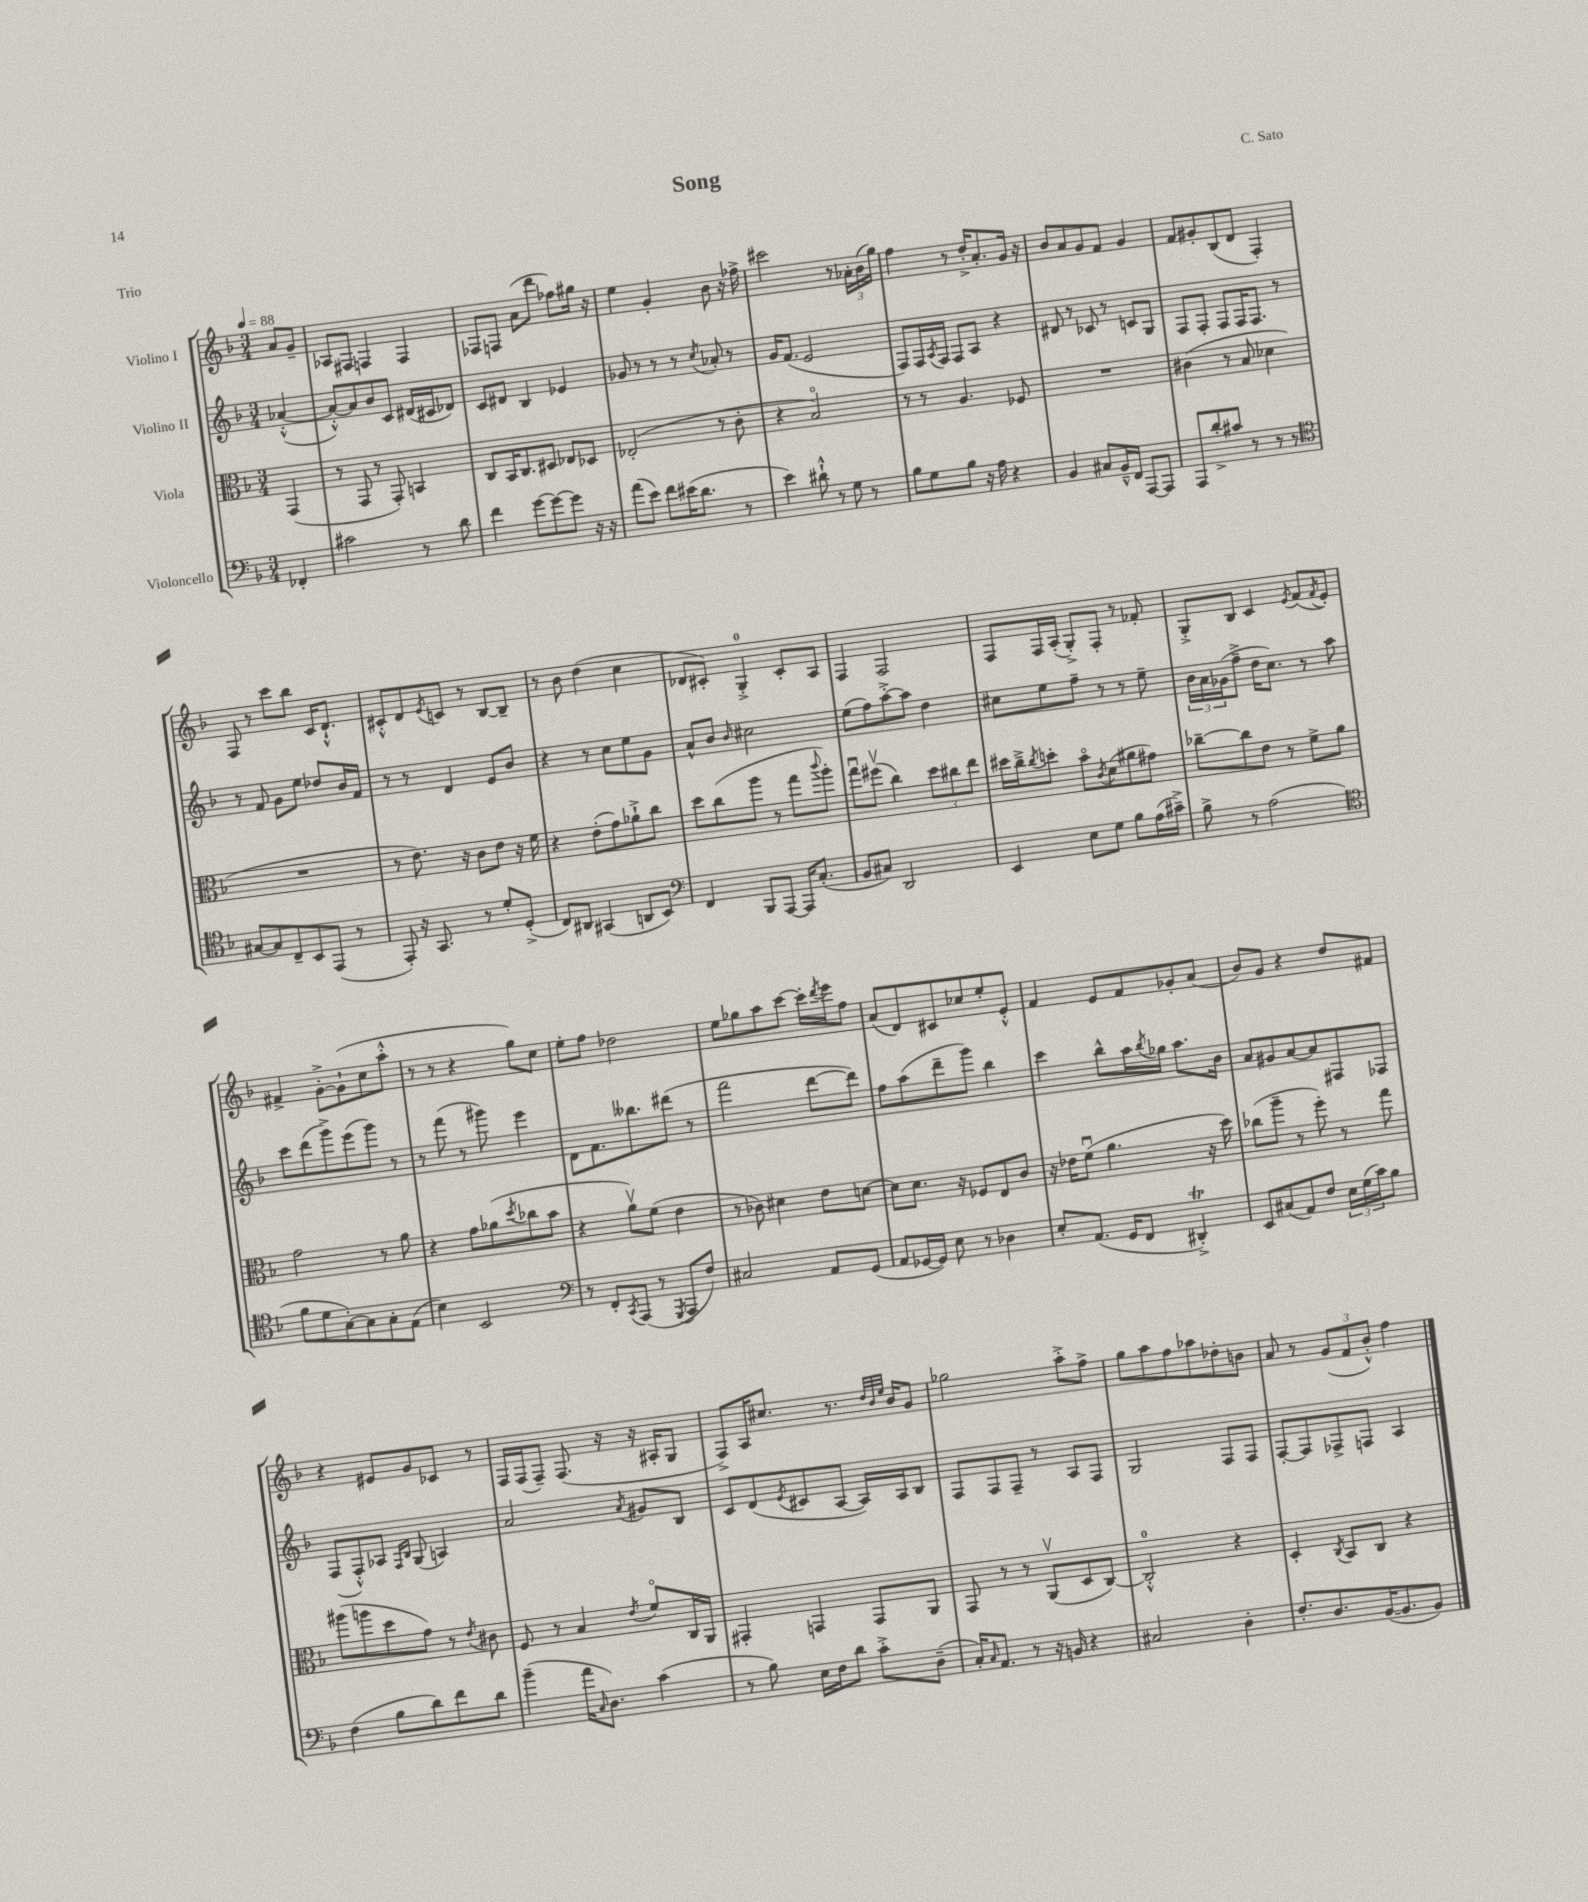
\header { title = "Song" composer = "C. Sato" piece = "Trio" }
<<
\new StaffGroup <<
\new Staff = "s0" \with { instrumentName = "Violino I" } {
    \clef treble \key f \major \numericTimeSignature \time 3/4 \partial 4 \tempo 4 = 88
    a'8 g'8-- |
    aes8 fis8 f4 f4 |
    fes8 f8 a'8( d'''8 fes''8) gis''16 r16 |
    e''4 g'4-. bes'8 r16 fes''16-> |
    cis'''2 r8 \tuplet 3/2 { aes'16-. bes'16( g''16) } |
    f''4 r8 d''16-.-> a'8.-. g'16 r16 |
    bes'8 a'8 g'8 f'8 g'4 |
    f'8 gis'8-. bes8( d'8 f4-.) |
    f8 r8 c'''8 bes''8 c'16 d'8.-!-^ |
    cis'8-.-^ d'8 \acciaccatura { e'8 } c'8 r8 bes8~ bes8-- |
    r8 bes'8 d''4( c''4 |
    des'8 cis'8-.) g4-0-.-> cis'8-. a8 |
    f4 f2 |
    f8 f16 a16-.( g8-.->) f8-. r8 fes'8-. |
    g8-.-> bes8 c'4 \acciaccatura { e'8 } f'8( \acciaccatura { f'8 } e'8-.) |
    fis'4-> g'8~-.-> g'8-!( c''8 a''8-.-^ |
    r8 r8 r4 g''8) c''8 |
    e''8-. f''8 des''2 |
    e''8 ges''8 a''8 c'''8~ c'''16-. \acciaccatura { d'''8 } e'''16 f''8 |
    a'8( d'8) cis'8 ces''8 e''8-. e'8-.-^ |
    f'4 e'8 f'8 ges'8-. a'8( |
    bes'8) g'8 r4 d''8 fis'8 |
    r4 eis'8 g'8 ces'8 r8 |
    f16 f16( f8--) f8.( r16 r16 ais16-. g8 |
    f8->) a16 cis''8. r8. \grace { d''32 bes'32 e''32 } bes'16 g'8 |
    ges''2 a''8-.-> f''8-> |
    g''8 a''8 f''8 aes''8 des''8-. b'8 |
    a'8 r8 \tuplet 3/2 { g'8( f'8 bes'8-.-^) } f''4 \bar "|." |
}
\new Staff = "s1" \with { instrumentName = "Violino II" } {
    \clef treble \key f \major \numericTimeSignature \time 3/4 \partial 4
    aes'4~-.-^( |
    aes'8~-.-^) aes'8 bes'8 c'8 dis'16( cis'16 des'8) |
    c'8 dis'8 bes4 ees'4 |
    ges'8 r8 r8 r8 \acciaccatura { c''8 } aes'8-. r8 |
    g'16 f'8.( e'2 |
    f8) f16 \acciaccatura { a8 } f16 f8 a8 r4 |
    dis'8 r8 ces'8 r8 c'8 g8 |
    f8 f8-. f8 f16 f8. r8 |
    r8 f'8 g'8 e''8 des''8 bes'16 f'16 |
    r8 r8 d'4 e'8 bes'8 |
    r4 r8 c''8 e''8 g'8 |
    a'8-^ bes'8 \grace { bes'16 } cis''2 |
    e''8( f''8) a''8~-.-> a''8 d''4 |
    cis''8 e''8 f''8-- r8 r8 e''8-- |
    \tuplet 3/2 { bes'16 a'16 ges'16( } f''8---> d''16 c''8.) r8 a''8 |
    c'''8 d'''8( g'''8->) e'''8( g'''8) r8 |
    r8 f'''8( r8 gis'''8) e'''4 |
    d'8 f'8. beses''8. dis'''8( r8 |
    f'''2 d'''8~ d'''8) |
    f''8 a''8( d'''8-- g'''8) bes''4 |
    c'''4 bes''8-^ a''16 \acciaccatura { bes''8 } ges''16 a''8. bes'16 |
    a'8 gis'8 a'8~ a'8 fis8 fes8 |
    f8( f8-.-^) aes8 \grace { f16 bes16 } g8( a4) |
    a'2 \acciaccatura { a'8 } gis'8 bes8 |
    c'8 d'8( \acciaccatura { e'8 } cis'8 a8~ a16) a16 bes8 |
    f8 f8 f8-- r8 a8 f8 |
    g2 f8 f8 |
    f8~-. f8 fes8-> f8 a4 \bar "|." |
}
\new Staff = "s2" \with { instrumentName = "Viola" } {
    \clef alto \key f \major \numericTimeSignature \time 3/4 \partial 4
    g,4( |
    r8 g,8 r8 g,8-.) b,4 |
    c8 bes,16 c8. dis8 ees8 des8 |
    ees2-.( r8 c'8-. |
    r4 bes2\flageolet) |
    r8 r8 a4. fes8 |
    R2. |
    cis'4( r8 bes8 des'4 |
    R2. |
    r8 e'8.) r16 c'8 e'8 r16 f'16 |
    r4 e'8-.( g'8) aes'8-!-> c''8 |
    d''8 c''8( a''8 r8 g''8 \appoggiatura { c'''8 } a''8-.) |
    g''8\downbow fis''8\upbow( c''4) \tuplet 3/2 { d''8 cis''8 e''8 } |
    dis''16 c''16---> \acciaccatura { c''8 } d''8-. bes'8\flageolet \acciaccatura { c'8 } d'8( ais'8 gis'8) |
    ces''8~-- ces''8 e'8 r8 f'8-> a'8 |
    g'2 r8 a'8 |
    r4 g'8 aes'8( \acciaccatura { d''8 } ces''8 bes'8 |
    r4 a'8\upbow) f'8( e'4 |
    r8 ces'8) dis'4 e'8 d'8~ |
    d'8 d'8. r16 fes8 e8 c'8 |
    r16 ees'16 f'8\downbow( a'4. r16 d''16) |
    ces''8( a''8-- r8 f''8-.) r8 g''8 |
    ais''8( a''8 d''8 g'8) r8 \acciaccatura { e'8 } cis'8 |
    f8 r8 bes4 \acciaccatura { e'8 } f'8\flageolet c16 a,16 |
    gis,4-. g,4 g,8 a,8 |
    g,8 r8 r8 a,8\upbow( d8 c8~) |
    c2-0-.-^ r4 |
    d4-. \acciaccatura { c8 } bes,8 c8 r4 \bar "|." |
}
\new Staff = "s3" \with { instrumentName = "Violoncello" } {
    \clef bass \key f \major \numericTimeSignature \time 3/4 \partial 4
    fes,4-. |
    cis'2 r8 d'8 |
    f'4 g'8~ g'8~ g'8 r16 r16 |
    a'8( e'8) f'8 eis'16( d'8. r8 |
    e'4) dis'8-!-^ r8 g8 r8 |
    bes8 g8 bes8 r16 a16 r4 |
    bes,4 cis8 bes,16---^ f,16 a,,8~ a,,8 |
    a,,8 d'8-.-> cis'8 r8 r8 r8 |
    \clef tenor gis8~ gis8 c8-- bes,8 e,8( r8 |
    e,8-.) r16 g,8. r8 d'8-. d8-.->( |
    c8) ais,8 gis,4( a,8 bes,8) |
    \clef bass f,4 bes,,8 a,,8~ a,,16 c8.-.( |
    bes,8 cis8) d,2 |
    e,4 e8 g8 bes8 a16( cis'16--->) |
    bes8-> r8 a2( |
    \clef tenor f'8 d'8 g8~-.) g8 g8-. e8( |
    bes4) bes,2 |
    \clef bass r8 f,8-. \acciaccatura { c,8 } a,,8( r8 \acciaccatura { g,,8 } a,,8 f8) |
    cis2 a,8 g,8( |
    a,8 ges,16~ ges,16) e8 r8 des4 |
    e8-. a,8.( g,16 f,8 dis,4-.->\trill) |
    e,8 cis8( a,8) f8 \tuplet 3/2 { e16 g16( c'16) } bes8 |
    f4( bes8 d'8) f'8 d'8 |
    bes'4--( a'16 \grace { c16 } d8.) c'4( |
    r8 bes8) e16 f16 d'8 c'8-.-> d8--( |
    c16-.) \grace { c16 } a,8. r8 r16 b,16 r4 |
    cis2 d4-. |
    f8.-. d8. bes,16~( bes,8. bes,8) \bar "|." |
}
>>
>>
\layout { \context { \Score \remove "Bar_number_engraver" } }
